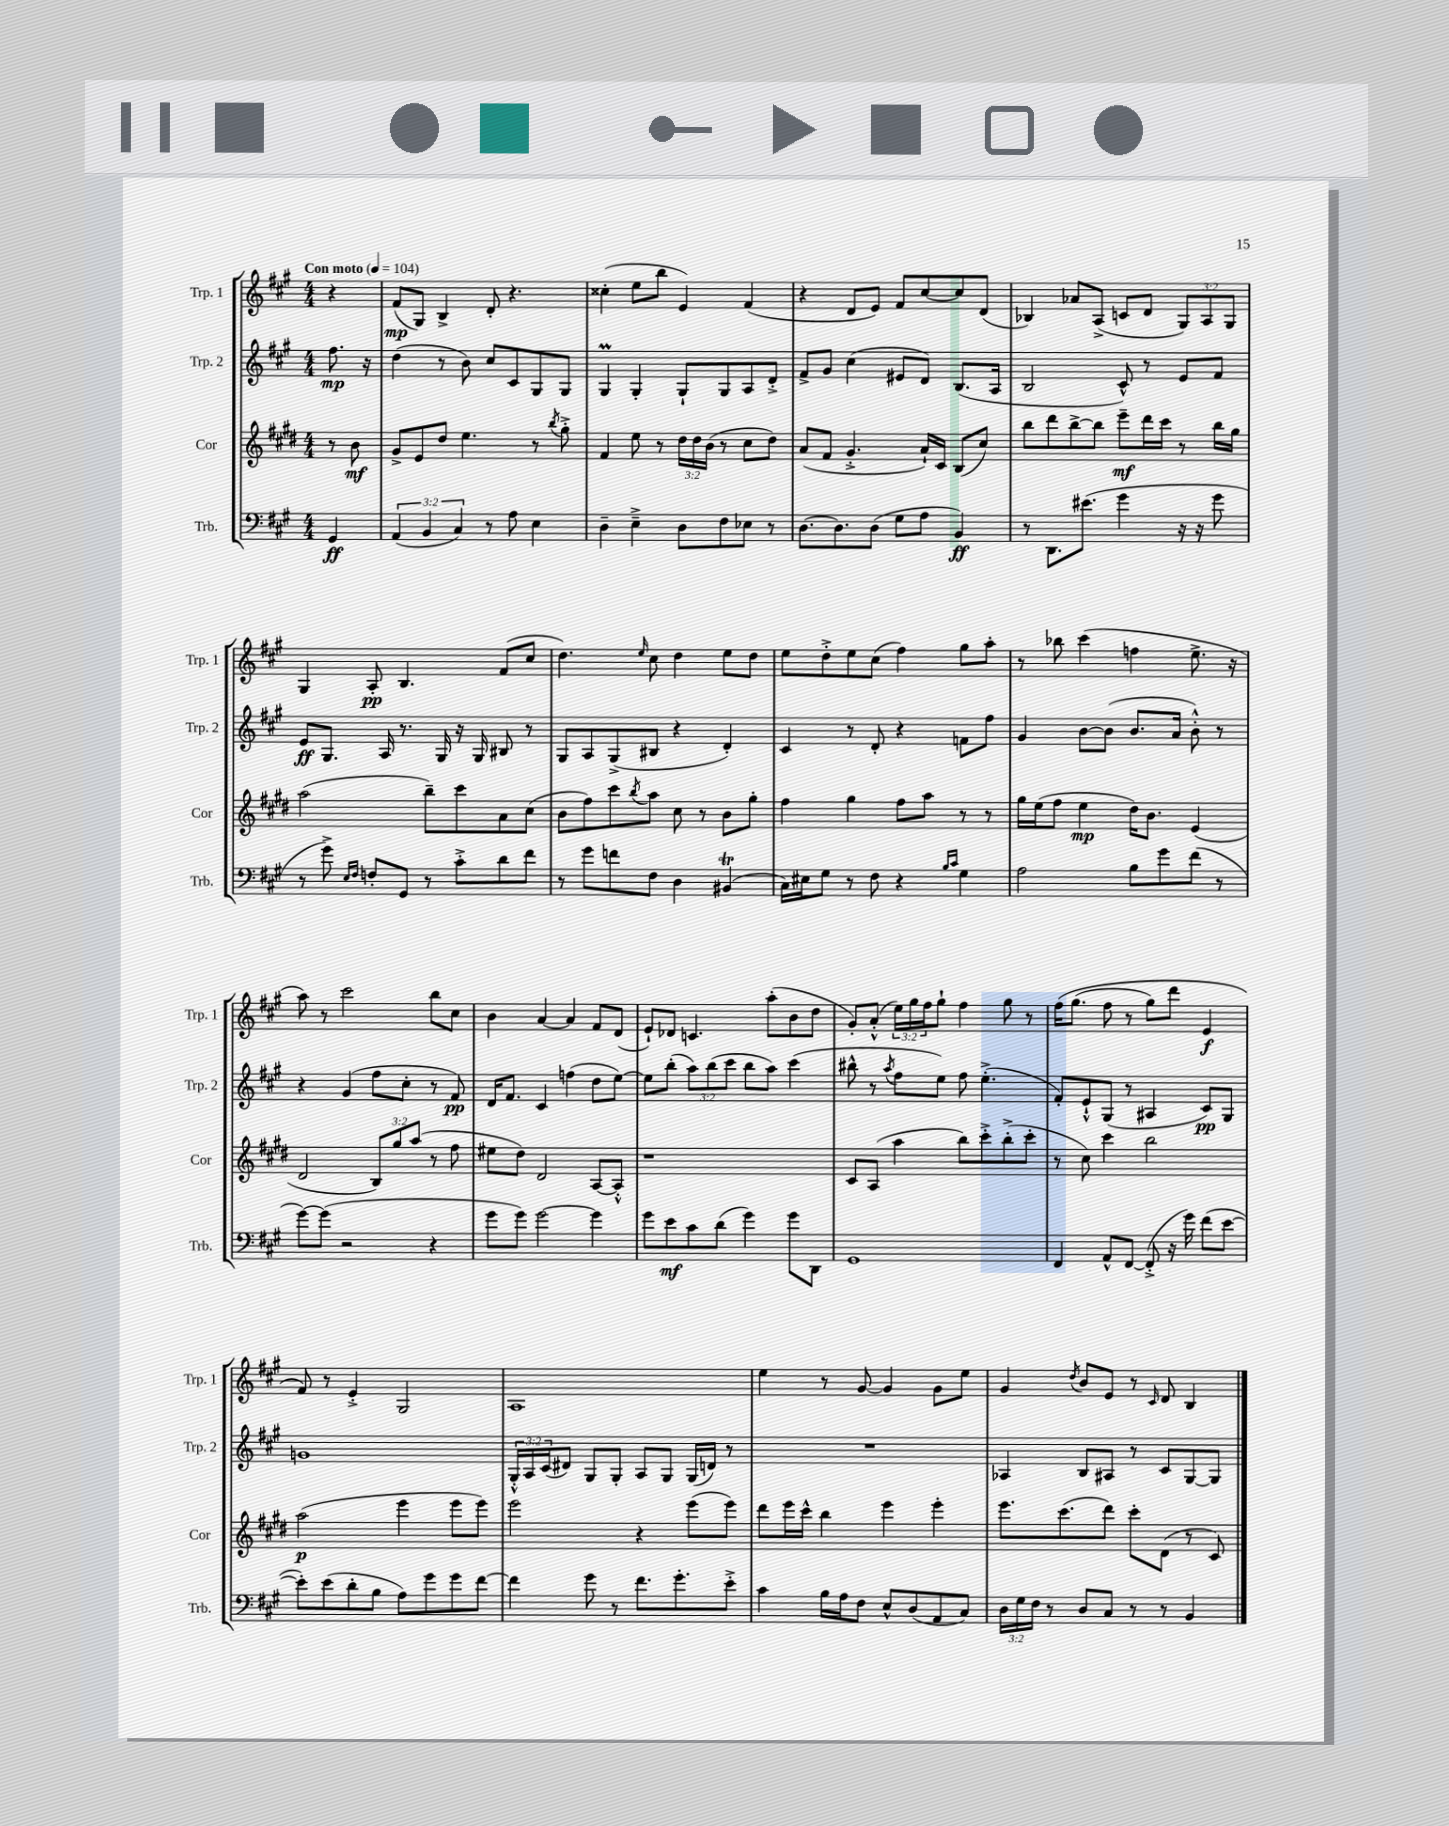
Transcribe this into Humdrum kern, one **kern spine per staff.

**kern	**kern	**kern	**kern
*staff4	*staff3	*staff2	*staff1
*clefF4	*clefG2	*clefG2	*clefG2
*k[f#c#g#]	*k[f#c#g#d#]	*k[f#c#g#]	*k[f#c#g#]
*M4/4	*M4/4	*M4/4	*M4/4
*MM104	*MM104	*MM104	*MM104
4GG#	8r	8.ff#	4r
.	8b	.	.
.	.	16r	.
=	=	=	=
(6AA	8g#^	(4dd	(8f#
.	8e	.	8G#)
6BB	.	.	.
.	8dd#	8r	4B^
6C#)	.	.	.
.	4.ee	8b)	.
8r	.	8cc#	8d'
8A	.	8c#	4.r
4E	8r	8G#	.
.	8qbb	.	.
.	8gg#'^	8G#	.
=	=	=	=
4D~	4f#	4G#	(4cc##'
4E~^	8ee	4G#'	8ee
.	8r	.	8bb
8D	24dd#	8G#`	4e)
.	24dd#	.	.
.	(24b	.	.
8F#	8r	8G#	.
8E-	8cc#	8A	(4f#
8r	8dd#)	8d'^	.
=	=	=	=
[8.D	(8a	8f#^	4r
.	8f#	8g#	.
8.D]	.	.	.
.	4.g#'^	(4cc#	8d
(8D	.	.	8e)
8G#	.	8e#	8f#
8A	16a`)	8d)	[8cc#
.	16c#	.	.
4BB)	(8B	(8.B	8cc#]
.	8cc#)	.	(8d
.	.	16A	.
=	=	=	=
8r	8bb	2B	4B-)
8.DD	8ddd#	.	.
.	[8bb^	.	8a-
(8.e#	.	.	.
.	8bb]	.	(8A^
4g#	8eee~	8c#^^)	8c
.	16ddd#	8r	8d
.	16ccc#	.	.
16r	8r	8e	12G#)
16r	.	.	.
.	.	.	12A
8g#	16bb	8f#	.
.	.	.	12G#
.	16gg#	.	.
=	=	=	=
8r	(2aa	8e	4G#
8g#^)	.	8.G#	.
16qqE	.	.	.
16qqF#	.	.	.
8F'	.	.	8A'
.	.	16A	.
8GG#	.	8.r	4.B
8r	8bb~)	.	.
.	.	16G#	.
8c#'^	8ccc#	16r	.
.	.	16G#	.
8d	8a	8B#	(8f#
8f#	(8cc#	8r	8cc#
=	=	=	=
8r	8b	8G#	4.dd)
8g#	8ff#)	8A	.
8f	8ccc#	(8G#^	.
.	8qbb	.	16qqee
8F#	8aa	8B#	8cc#
4D	8cc#	4r	4dd
.	8r	.	.
(4BB#	8b	4d')	8ee
.	8gg#'	.	8dd
=	=	=	=
16C#)	4ff#	4c#	8ee
16E#	.	.	.
8G#	.	.	8dd'^
8r	4gg#	8r	8ee
8F#	.	8d'	(8cc#
4r	8ff#	4r	4ff#)
.	8aa	.	.
16qqB	.	.	.
16qqc#	.	.	.
4G#	8r	8f	8gg#
.	8r	8ff#	8aa'
=	=	=	=
2A	16gg#	4g#	8r
.	(16ee	.	.
.	8ff#	.	8bb-
.	4ee	[8b	(4ccc#
.	.	(8b]	.
8B	16dd#)	8.b	4ff
.	8.b	.	.
8g#	.	.	.
.	.	16a	.
(8f#	(4e	8b'^^)	8.ee^
8r	.	8r	.
.	.	.	16r
=	=	=	=
[8g#)	2d#	4r	8aa)
(8g#]	.	.	8r
2r	.	(4g#	2ccc#
.	12B)	8ff#	.
.	12gg#	.	.
.	.	8cc#'	.
.	(12aa	.	.
4r	8r	8r	8bb
.	8ff#	8f#)	8cc#
=	=	=	=
8g#	8ee#	16d	4b
.	.	8.f#	.
8g#)	8dd#)	.	.
[2g#	2d#	4c#	[4a
.	.	(4ff	4a]
4g#]	[8A	8dd	8f#
.	8A'^^]	[8ee)	(8d
=	=	=	=
8g#	1r	8ee]	8e`)
8e	.	(8bb'	8d-
8c#	.	12aa)	4.c
.	.	(12bb	.
(8d	.	.	.
.	.	12ccc#	.
4g#)	.	8bb	.
.	.	8aa)	(8aa'
8g#	.	(4ccc#	8b
8DD	.	.	8dd
=	=	=	=
1GG#	8c#	8bb#^^	8g#')
.	(8A	8r	(8a'^^
.	.	8qaa	.
.	4aa	8ff#	24ee)
.	.	.	24gg#
.	.	.	24ff#
.	.	8ee)	8gg#`
.	8bb)	8ff#	4ff#
.	8ccc#'^	(4.ee'^	.
.	(8bb'^	.	8gg#
.	8ccc#'	.	8r
=	=	=	=
4FF#	8r	8f#')	&(16ff#
.	.	.	(8.gg#
.	8cc#)	8e`^^	.
8AA^^	4ccc#	(8G#	8ff#
[8FF#	.	8r	8r
(8FF#'^]	2bb	4A#	8gg#)
16r	.	.	8ddd
16g#)	.	.	.
(8f#	.	8c#)	4e
[8e	.	8G#	.
=	=	=	=
8e'])	(2aa	1g	8f#&)
(8e	.	.	8r
8d'	.	.	4e'^
8B	.	.	.
8A)	4eee	.	2G#
8g#	.	.	.
8g#	8eee	.	.
[8f#	8eee)	.	.
=	=	=	=
4f#]	2eee	24G#'^^	1A
.	.	24A	.
.	.	(24c#	.
.	.	8d#)	.
8g#	.	8G#	.
8r	.	8G#'	.
8.f#	4r	8A	.
.	.	8G#	.
8.g#'	.	.	.
.	(8eee	(16G#	.
.	.	16d)	.
8e'^	8eee)	8r	.
=	=	=	=
4c#	8ddd#	1r	4ee
.	16eee	.	.
.	16ccc#^^	.	.
16B	4bb	.	8r
16A	.	.	.
8F#	.	.	[8g#
8E^^	4eee	.	4g#]
(8D	.	.	.
8AA	4eee'	.	8g#
8C#)	.	.	8ee
=	=	=	=
24D	8.eee	4A-	4g#
24G#	.	.	.
24F#	.	.	.
8r	.	.	.
.	(8.ccc#	.	.
.	.	.	8qdd
8D	.	8B	8b
8C#	8ddd#)	8A#	8e
8r	8ccc#'	8r	8r
.	.	.	16qqc#
8r	(8d#	8c#	8d
4BB	8r	[8G#	4B
.	8c#)	8G#]	.
==	==	==	==
*-	*-	*-	*-
